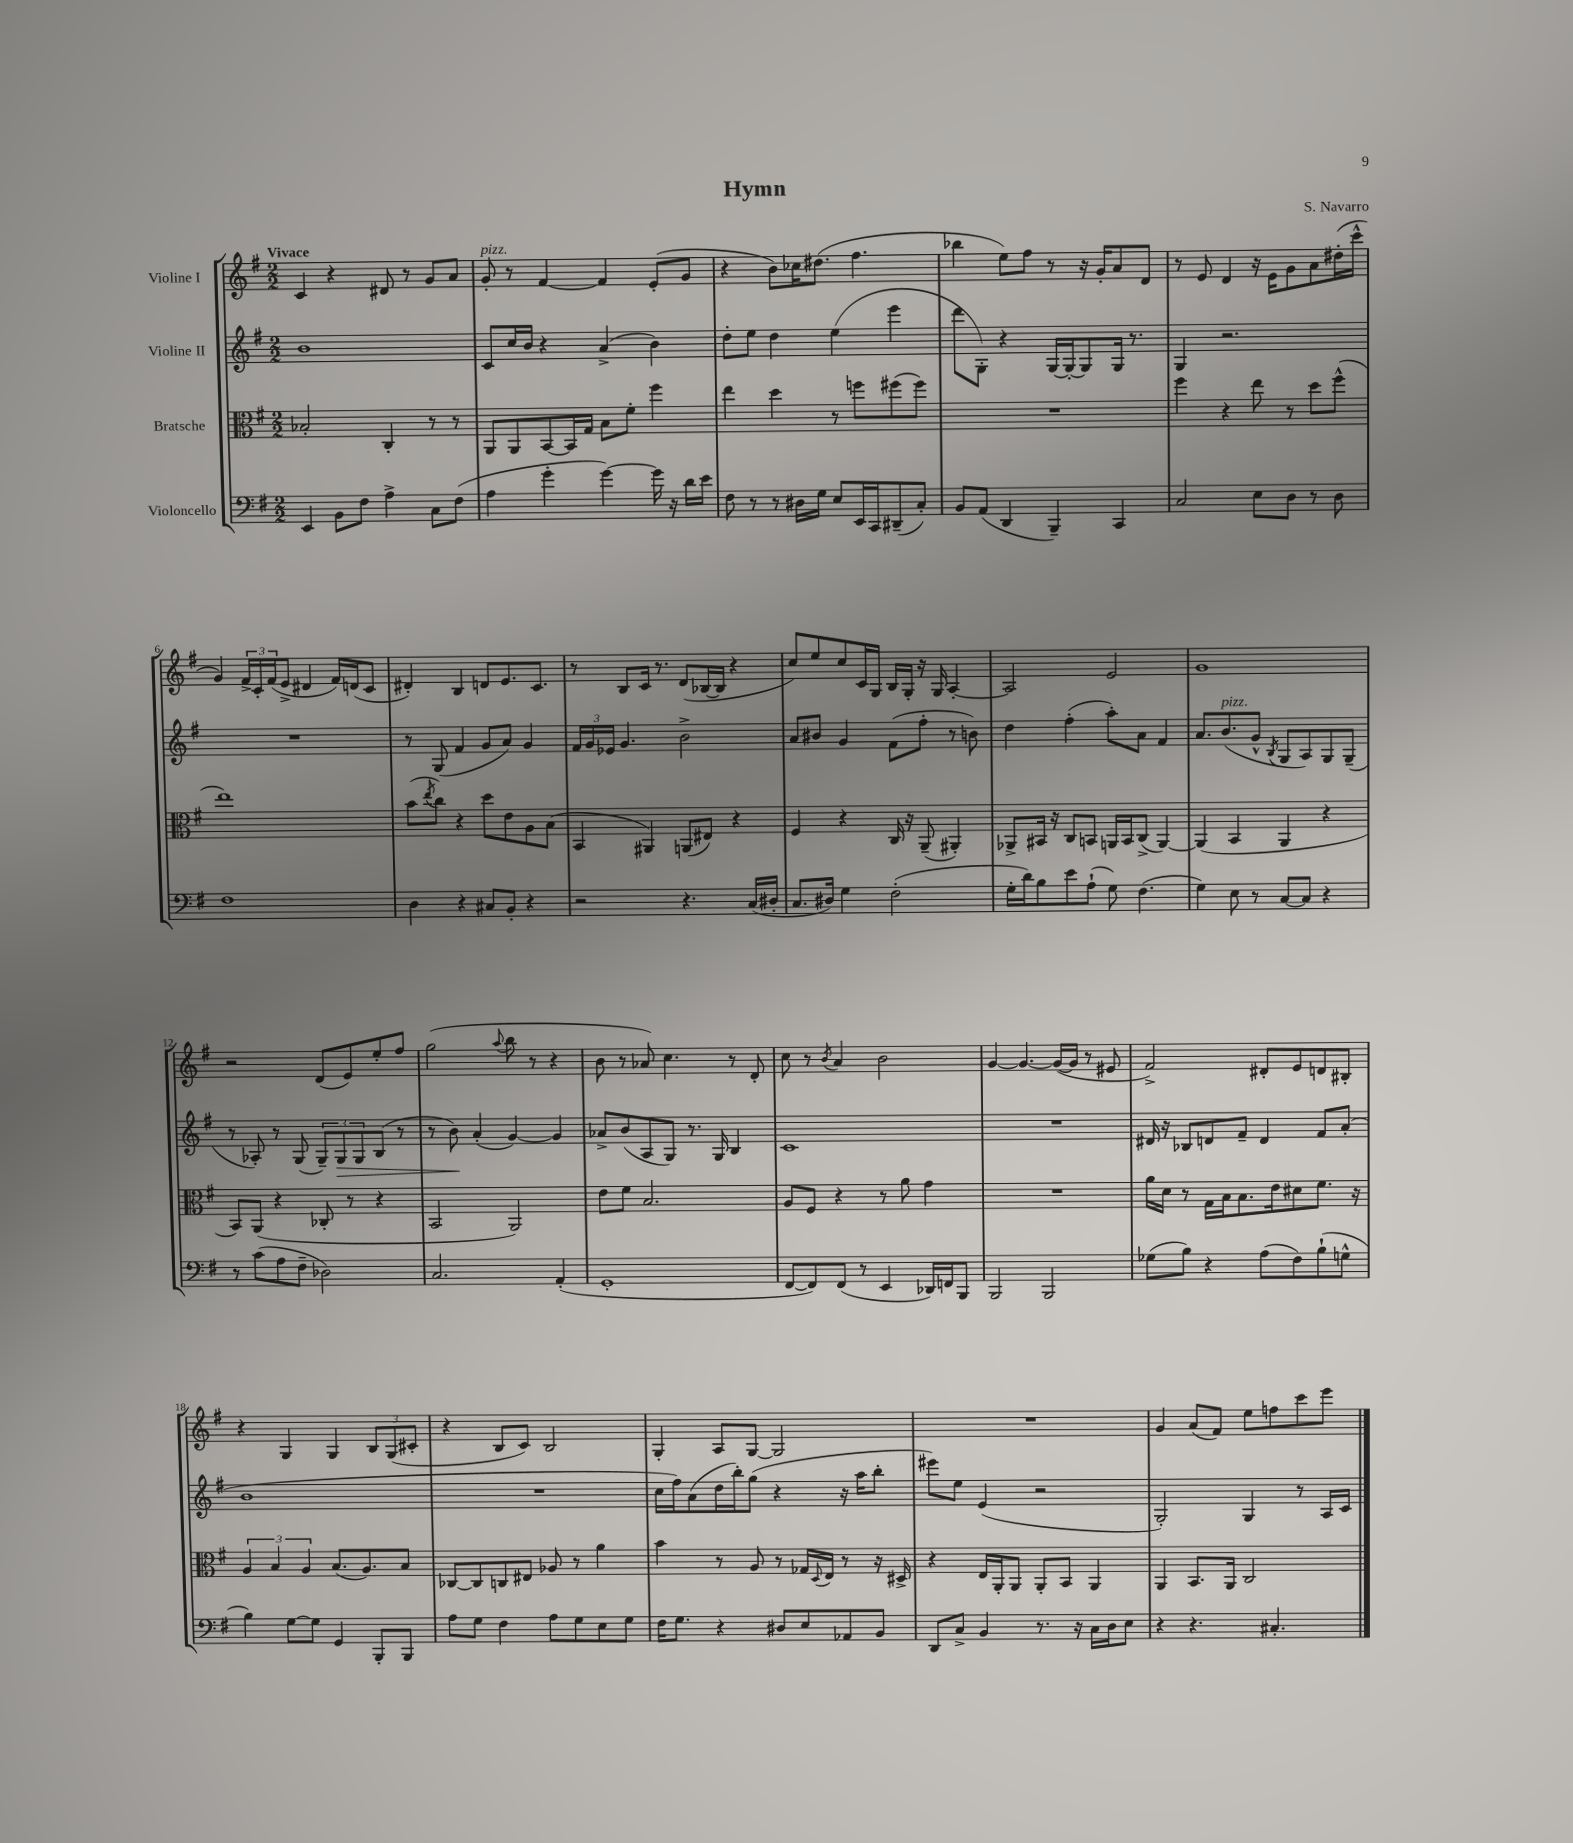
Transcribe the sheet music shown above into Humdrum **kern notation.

**kern	**kern	**kern	**kern
*staff4	*staff3	*staff2	*staff1
*clefF4	*clefC3	*clefG2	*clefG2
*k[f#]	*k[f#]	*k[f#]	*k[f#]
*M2/2	*M2/2	*M2/2	*M2/2
4EE	2B-'	1b	4c
8BB	.	.	4r
8F#	.	.	.
4A^	4C'	.	8d#
.	.	.	8r
8C	8r	.	8g
(8F#	8r	.	8a
=	=	=	=
4A	8AA	8c	8g'
.	8AA	16cc	8r
.	.	16b	.
4g'	[8BB	4r	[4f#
.	16BB]	.	.
.	16G	.	.
[4g)	8B	(4a^	4f#]
.	8f#'	.	.
16g]	4ff#	4b)	(8e'
16r	.	.	.
16d	.	.	8g
16e	.	.	.
=	=	=	=
8F#	4ee	8dd'	4r
8r	.	8ee	.
8r	4dd	4dd	8b)
16D#	.	.	16cc-
16G	.	.	(8.dd#
8E	8r	(4ee	.
16EE	8ff	.	4.ff#
16CC	.	.	.
(8DD#~	(8ff#	4eee	.
8C')	8ff#)	.	.
=	=	=	=
8BB	1r	8ddd	4bb-
(8AA	.	8G')	.
4DD	.	4r	8ee)
.	.	.	8ff#
4BBB~)	.	[16G	8r
.	.	16G'_	.
.	.	8G]	16r
.	.	.	16g'
4CC	.	16G	8a
.	.	8.r	.
.	.	.	8d
=	=	=	=
2C	4ff#	4G	8r
.	.	.	8e
.	4r	2.r	4d
8E	8ee	.	16r
.	.	.	16e
8D	8r	.	8g
8r	8dd	.	8a
8D	(8ff#^^	.	(16dd#'
.	.	.	16ccc^^
=	=	=	=
1F#	1ee)	1r	4g)
.	.	.	24f#^
.	.	.	24c'
.	.	.	(24f#
.	.	.	8e^
.	.	.	4d#
.	.	.	16f#)
.	.	.	(16d
.	.	.	8c
=	=	=	=
4D	(8b	8r	4d#')
.	8qee	.	.
.	8cc)	(8G	.
4r	4r	4f#	4B
8C#	8dd	8g	8d
8BB'	8e	8a)	8.e
4r	8A	4g	.
.	.	.	8.c
.	(8B	.	.
=	=	=	=
2r	4BB	24f#	8r
.	.	24g	.
.	.	24e-	.
.	.	4.g	8B
.	4AA#)	.	16c
.	.	.	8.r
4.r	(8AA	2b^	(8d
.	8E#)	.	[16B-
.	.	.	16B-]
.	4r	.	4r
(16C	.	.	.
16D#'	.	.	.
=	=	=	=
8.C	4F#	8a	8cc)
.	.	8b#	8ee
16D#)	.	.	.
4G	4r	4g	8cc
.	.	.	16c
.	.	.	16G
(2F#'	16C	(8f#	16B
.	16r	.	16G'
.	(8AA~	8ff#'	16r
.	.	.	16G
.	4AA#')	8r	[4A'
.	.	8b)	.
=	=	=	=
16G'	8AA-^	4dd	2A]
16d)	.	.	.
8B	16BB#	.	.
.	16r	.	.
8e	8C	(4ff#'	.
(8A`	8BB	.	.
8G)	16AA	8aa')	2e
.	16BB	.	.
(4.F#	(8C^	8a	.
.	[4AA)	4f#	.
=	=	=	=
4G)	(4AA]	8.a	1g
.	.	(8.b	.
8E	4BB	.	.
8r	.	8g^^	.
.	.	8qB	.
[8C	4AA	8G	.
8C]	.	8A)	.
4r	4r	8G	.
.	.	(8G~	.
=	=	=	=
8r	8BB)	8r	2r
(8c	(8AA	8A-')	.
8A	4r	8r	.
8F#~	.	(8G	.
2D-)	8C-'	12G~)	(8d
.	.	12G	.
.	8r	.	8e)
.	.	12G	.
.	4r	(8B	8ee'
.	.	8r	8ff#
=	=	=	=
2.C	2BB	8r	(2gg
.	.	8b)	.
.	.	(4a'	.
.	.	.	8qqaa
.	2AA)	[4g)	8bb
.	.	.	8r
(4AA'	.	4g]	4r
=	=	=	=
1GG'	8e	8a-^	8b
.	8f#	(8b	8r
.	2.B	8A	8a-)
.	.	8G)	4.cc
.	.	8.r	.
.	.	16G	.
.	.	4B	8r
.	.	.	8d'
=	=	=	=
[8FF#	8A	1c	8cc
8FF#])	8F#	.	8r
.	.	.	8qb
(8FF#	4r	.	4a
8r	.	.	.
4EE	8r	.	2b
.	8a	.	.
16DD-)	4g	.	.
16FF	.	.	.
8BBB	.	.	.
=	=	=	=
2BBB	1r	1r	[4g
.	.	.	4.g_
2BBB	.	.	.
.	.	.	(16g_
.	.	.	16g]
.	.	.	8r
.	.	.	8e#
=	=	=	=
(8G-	16a	16d#	2f#^)
.	16d	16r	.
8B)	8r	8B-	.
4r	16G	8d	.
.	16B	.	.
.	8.B	8f#~	.
(8A	.	4d	8d#'
.	16e	.	.
8F#)	8d#	.	8e
(8B`	8.f#	8f#	8d
8G^^	.	(8a'	8B#'
.	16r	.	.
=	=	=	=
4B)	6A	1b	4r
.	6B	.	.
[8G	.	.	4G
.	6A	.	.
8G]	.	.	.
4GG	(8.B	.	4G
.	8.A)	.	.
8BBB'	.	.	12B
.	.	.	(12G
8BBB	8B	.	.
.	.	.	12c#'
=	=	=	=
8A	[8C-	1r	4r
8G	8C-]	.	.
4F#	8C	.	8B
.	8E#	.	8c)
8A	8A-	.	2B
8G	8r	.	.
8E	4a	.	.
8G	.	.	.
=	=	=	=
16F#	4b	16cc	4G'
8.G	.	16ff#)	.
.	.	(8a	.
4r	8r	16dd	8A
.	.	16bb')	.
.	8A	(8gg	[8G
8D#	8r	4r	2G]
8E	16G-	.	.
.	8qqD	.	.
.	16E	.	.
8AA-	8r	16r	.
.	.	16aa	.
8BB	16r	8bb'	.
.	16D#^	.	.
=	=	=	=
8DD	4r	8eee#)	1r
8C^	.	8ee	.
4BB	16E	(4e	.
.	16AA'	.	.
.	8AA	.	.
8.r	8AA'	2r	.
.	8BB	.	.
16r	.	.	.
16C	4AA	.	.
16D	.	.	.
8E	.	.	.
=	=	=	=
4r	4AA	2G')	4g
4.r	8.BB	.	(8a
.	.	.	8f#)
.	16AA	.	.
.	2C	4G	8ee
4.C#'	.	.	8ff
.	.	8r	8ccc
.	.	16A	8eee
.	.	16c	.
==	==	==	==
*-	*-	*-	*-
